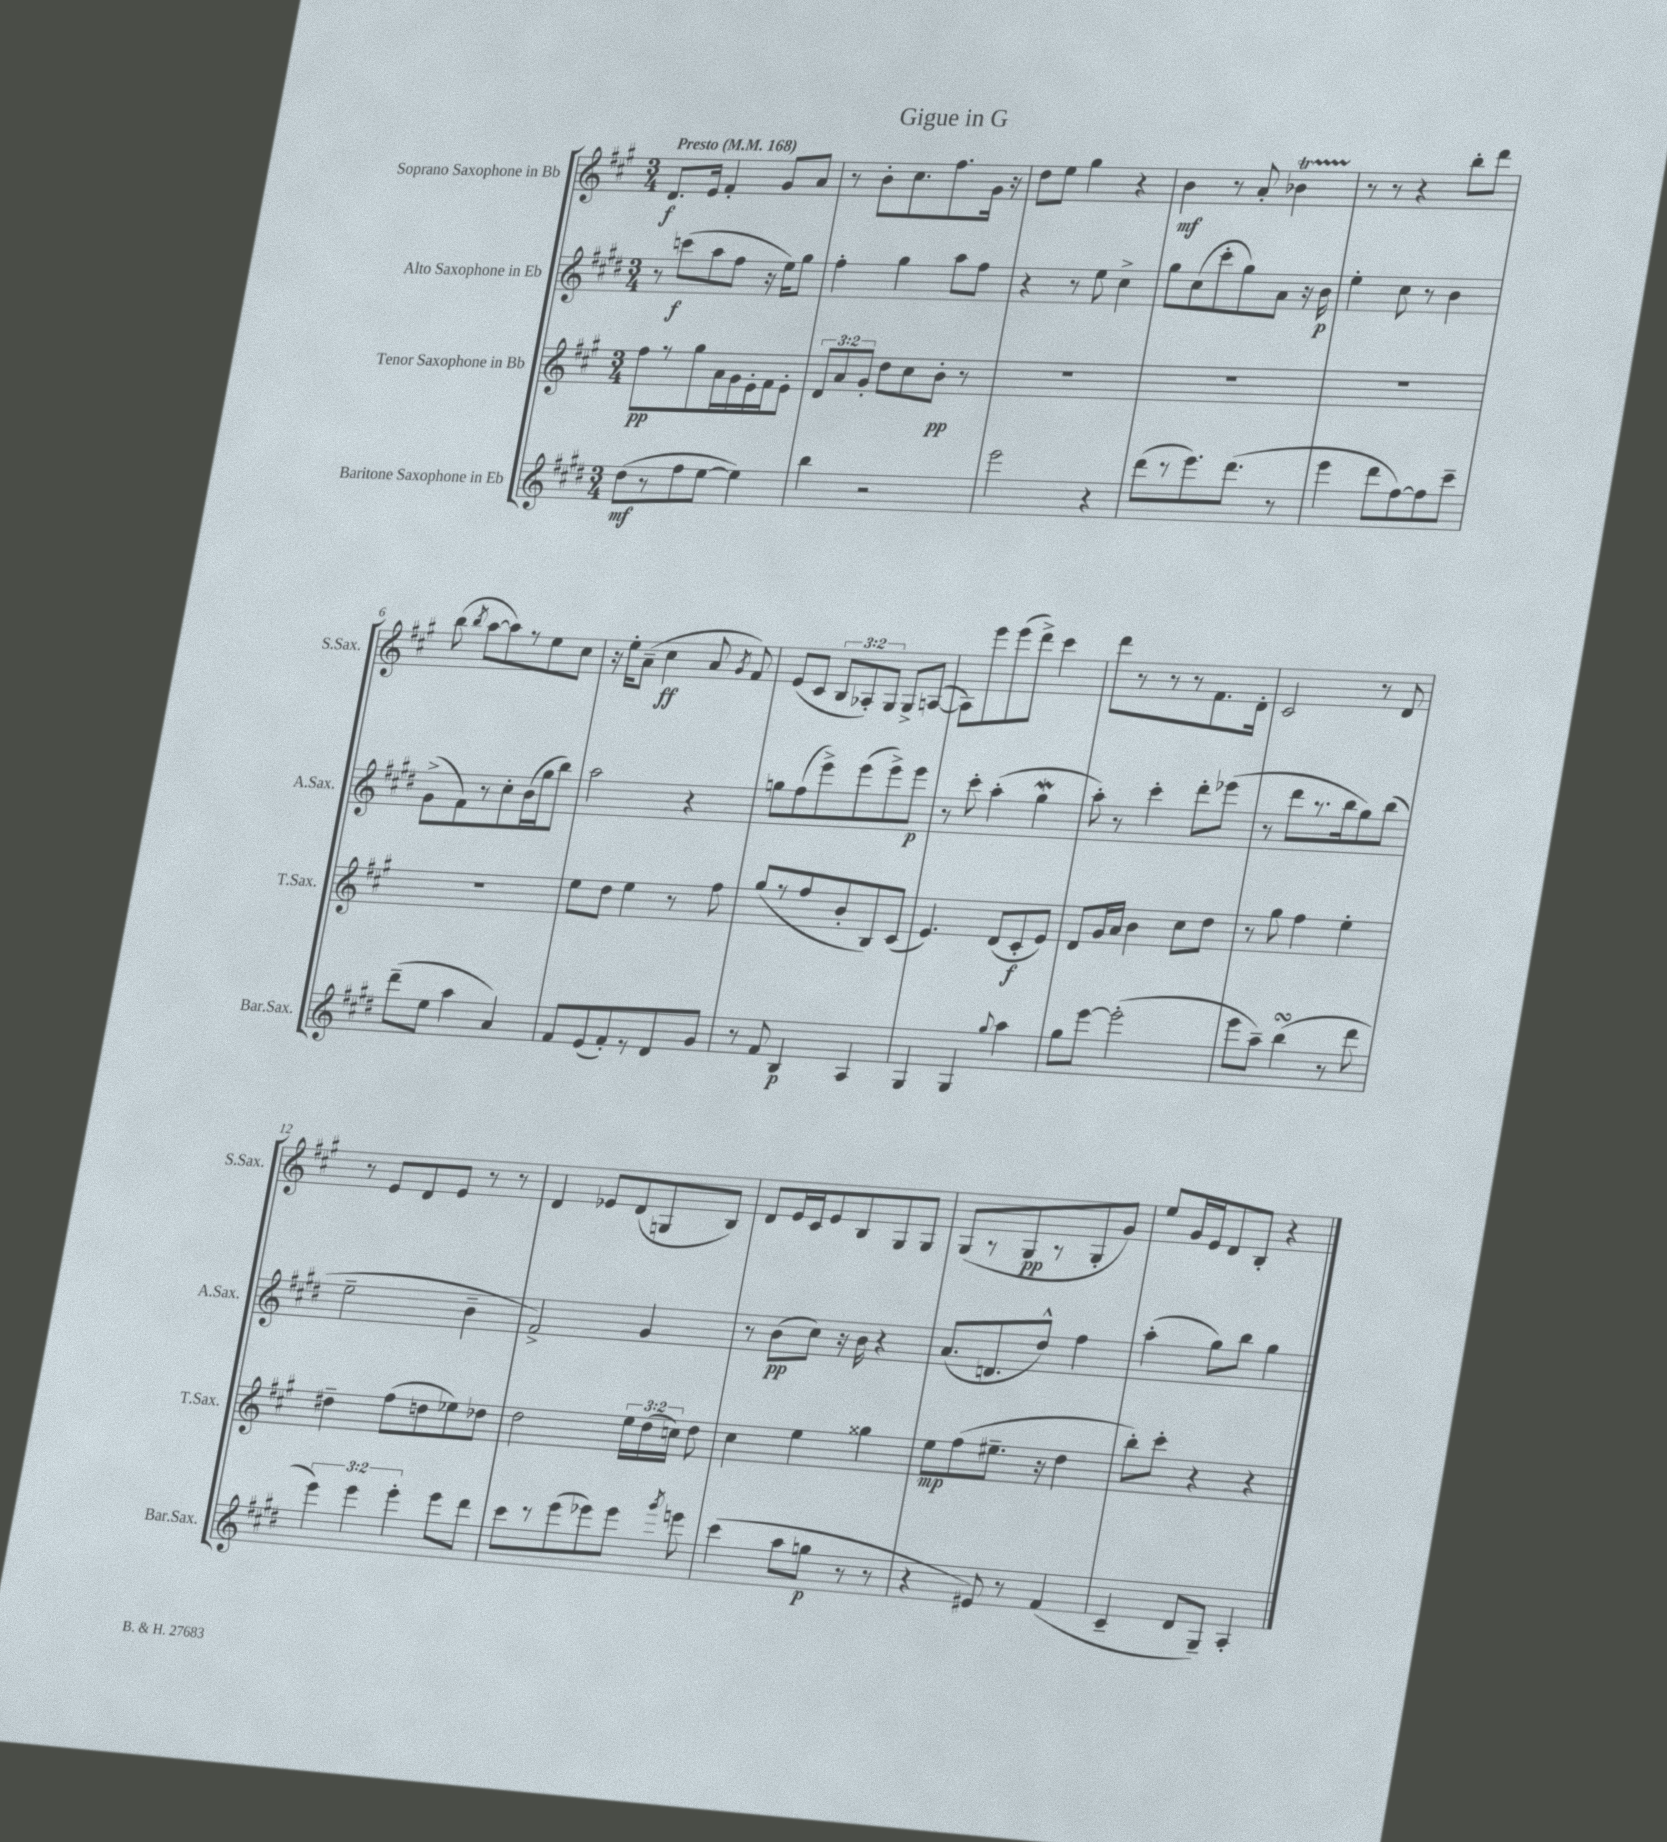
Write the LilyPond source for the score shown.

\header { title = "Gigue in G" }
<<
\new StaffGroup <<
\new Staff = "s0" \with { instrumentName = "Soprano Saxophone in Bb" shortInstrumentName = "S.Sax." } {
    \clef treble \key a \major \numericTimeSignature \time 3/4 \override Staff.TupletNumber.text = #tuplet-number::calc-fraction-text \tempo "Presto" 4 = 168
    \autoBeamOff d'8.[\f e'16] fis'4-. gis'8[ a'8] |
    r8 b'8[-. cis''8. fis''8. gis'16] r16 |
    d''8[ e''8] gis''4 r4 |
    b'4\mf r8 a'8-. bes'4\startTrillSpan |
    r8\stopTrillSpan r8 r4 b''8[-. d'''8] |
    b''8( \acciaccatura { b''8 } a''8[~ a''8) r8 e''8 cis''8] |
    r16 e''16[-. a'8]--( cis''4\ff a'8 \acciaccatura { gis'8 } fis'8) |
    e'8[( cis'8] \tuplet 3/2 { b8[ aes8-.) gis8] } gis8[-> a8]~( |
    a8[) e'''8 e'''8( d'''8]->) cis'''4 |
    d'''8[ r8 r8 r8 fis'8. d'16]-. |
    cis'2 r8 d'8 |
    r8 e'8[ d'8 e'8] r8 r8 |
    d'4 ees'8[ d'8( g8 b8]) |
    d'8[ e'16 cis'16 e'8 b8 gis8 gis8] |
    gis8[( r8 gis8\pp r8 gis8-. gis'8]) |
    e''8[ gis'16 e'16 d'8 b8]-. r4 \bar "|." |
}
\new Staff = "s1" \with { instrumentName = "Alto Saxophone in Eb" shortInstrumentName = "A.Sax." } {
    \clef treble \key e \major \numericTimeSignature \time 3/4
    \autoBeamOff r8 c'''8[\f( a''8 fis''8] r16 e''16[) gis''8] |
    fis''4-. gis''4 a''8[ fis''8] |
    r4 r8 e''8 cis''4-> |
    gis''8[ cis''8( cis'''8-. gis''8) a'8] r16 b'16\p |
    e''4-. cis''8 r8 b'4 |
    gis'8[->( fis'8) r8 cis''8-. b'16( gis''16 b''8]) |
    a''2 r4 |
    g''8[ fis''8( e'''8->) e'''8( e'''8->) e'''8]\p |
    r8 cis'''8-. a''4-.( gis''4\mordent |
    a''8-.) r8 cis'''4-. dis'''8[-. ees'''8]( |
    r8 dis'''8[ r8. b''16 gis''8) b''8]( |
    e''2-- b'4-- |
    fis'2->) gis'4 |
    r8 b'8[\pp( cis''8]) r16 b'16 r4 |
    a'8.[( d'8. dis''8]-^) fis''4 |
    a''4-.( gis''8[) b''8] gis''4 \bar "|." |
}
\new Staff = "s2" \with { instrumentName = "Tenor Saxophone in Bb" shortInstrumentName = "T.Sax." } {
    \clef treble \key a \major \numericTimeSignature \time 3/4 \override Staff.TupletNumber.text = #tuplet-number::calc-fraction-text
    \autoBeamOff fis''8[\pp r8 gis''8 a'16 gis'16 e'16-. fis'16 e'8]-. |
    \tuplet 3/2 { d'8[ a'8 gis'8]-. } d''8[ cis''8 b'8]-.\pp r8 |
    R2. |
    R2. |
    R2. |
    R2. |
    e''8[ d''8] e''4 r8 fis''8 |
    gis''8[( r8 fis''8 b'8-. b8) cis'8]( |
    e'4.) d'8[( cis'8-.\f e'8]) |
    d'8[ gis'16 a'16] b'4 cis''8[ d''8] |
    r8 gis''8 fis''4 e''4-. |
    dis''4-- fis''8[( d''8 ees''8) des''8] |
    d''2 \tuplet 3/2 { e''16[ d''16( c''16]) } d''8 |
    cis''4 e''4 gisis''4 |
    e''8[\mp fis''8( eis''8.]-- r16 d''4 |
    b''8[-.) cis'''8]-. r4 r4 \bar "|." |
}
\new Staff = "s3" \with { instrumentName = "Baritone Saxophone in Eb" shortInstrumentName = "Bar.Sax." } {
    \clef treble \key e \major \numericTimeSignature \time 3/4 \override Staff.TupletNumber.text = #tuplet-number::calc-fraction-text
    \autoBeamOff dis''8[\mf( r8 fis''8 e''8]~ e''4) |
    b''4 r2 |
    e'''2 r4 |
    dis'''8[( r8 e'''8.) dis'''8.]( r8 |
    e'''4 dis'''8[ fis''8~) fis''8 cis'''8]-- |
    dis'''8[--( e''8] a''4 a'4) |
    fis'8[ e'8( fis'8-.) r8 dis'8 gis'8] |
    r8 fis'8 b4\p a4 |
    gis4 gis4 \appoggiatura { gis''8 } a''4 |
    gis''8[ e'''8]~ e'''2-.( |
    e'''8[ a''8]--) b''4\turn( r8 dis'''8 |
    \tuplet 3/2 { e'''4) e'''4 e'''4-. } e'''8[ dis'''8] |
    cis'''8[ r8 e'''8( ees'''8) ees'''8] \acciaccatura { gis'''8 } e'''8 |
    cis'''4( a''8[ g''8]\p r8 r8 |
    r4 eis'8) r8 fis'4( |
    cis'4-- dis'8[ gis8]--) a4-. \bar "|." |
}
>>
>>
